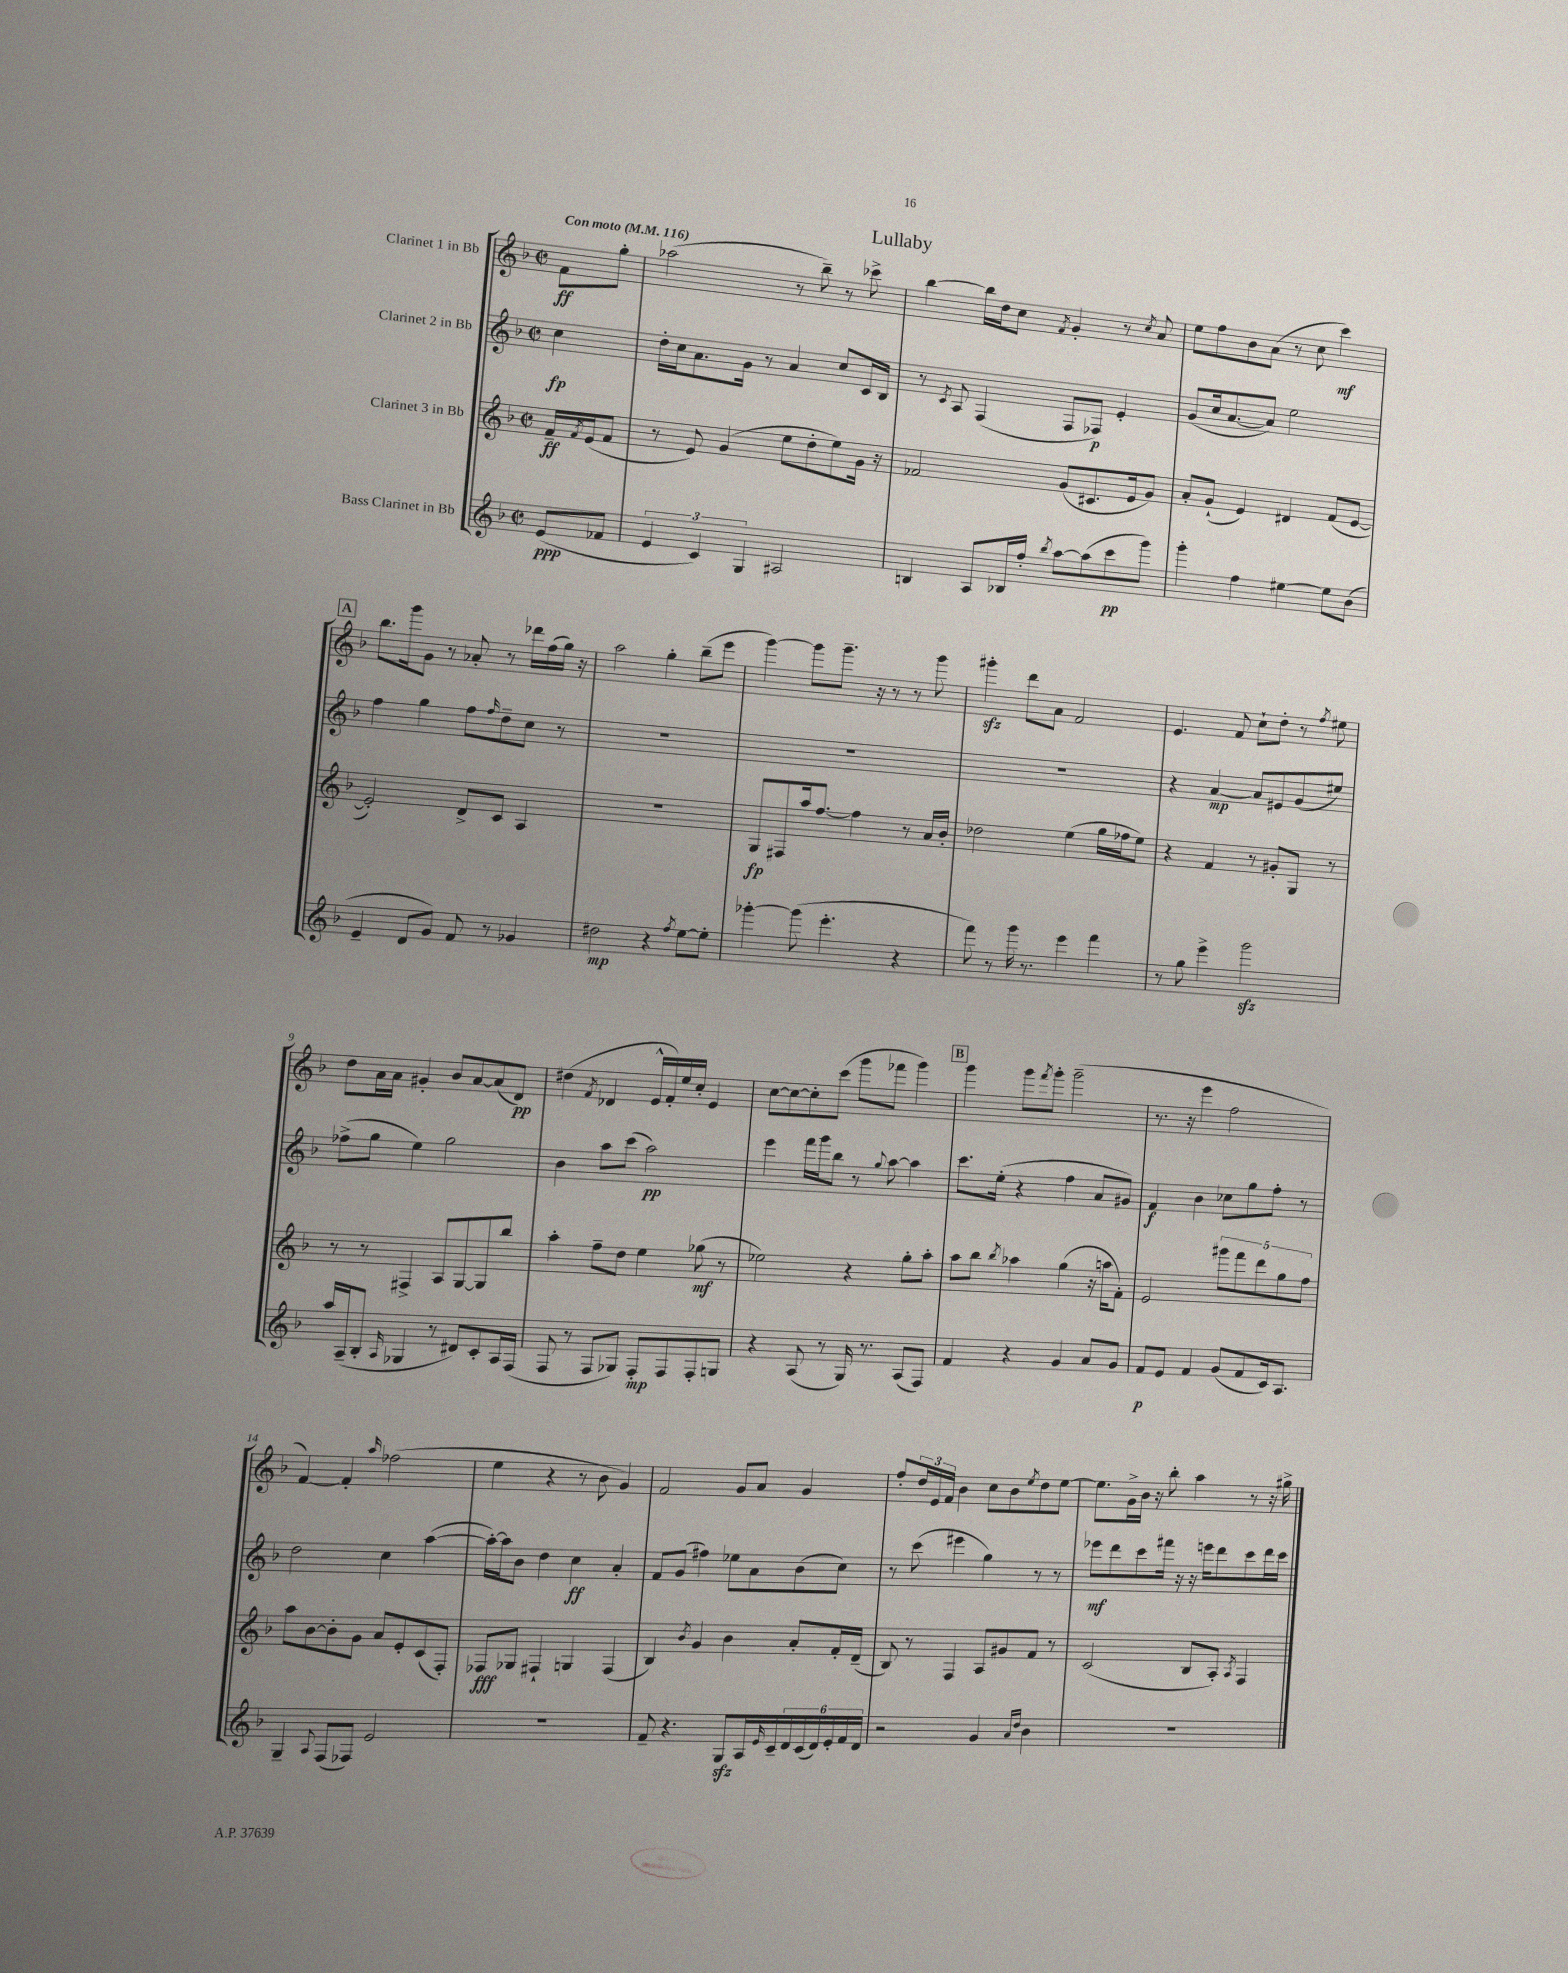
\header { title = "Lullaby" }
<<
\new StaffGroup <<
\new Staff = "s0" \with { instrumentName = "Clarinet 1 in Bb" } {
    \clef treble \key f \major \defaultTimeSignature \time 2/2 \partial 4 \tempo "Con moto" 4 = 116
    f'8\ff g''8-. |
    aes''2( r8 bes''8--) r8 ces'''8-> |
    bes''4~ bes''16 d''16 c''8 \acciaccatura { f'8 } g'4-. r8 \acciaccatura { c''8 } a'8 |
    e''8 f''8 bes'8 a'8( r8 c''8 c'''4\mf) |
    \mark \markup { \box "A" } bes''8. g'''16 g'8 r8 aes'8-. r8 des'''16 f''16( g''16) r16 |
    a''2 g''4-. bes''8--( e'''8 |
    g'''4~) g'''8 g'''8.-- r16 r8 r8 g'''8 |
    gis'''4-.\sfz d'''8 a'8 f'2 |
    e'4. f'8 c''8-! d''8-. r8 \acciaccatura { f''8 } eis''8 |
    d''8 a'16 a'16 gis'4-. bes'8 a'8~ a'8( d'8\pp) |
    dis''4( \acciaccatura { f'8 } des'4 e'16-^ f'16-.) e''16 c''16-. e'4 |
    c''8~ c''8~ c''8-. c'''8( g'''8 fes'''8 g'''4) |
    \mark \markup { \box "B" } g'''4 g'''8 \acciaccatura { f'''8 } g'''8-. g'''2--( |
    r8. r16 e'''4 f''2 |
    f'4~) f'4-. \grace { a''16 } fes''2( |
    e''4 r4 r8 bes'8 g'4) |
    f'2 g'8 a'8 g'4 |
    f''8-. \tuplet 3/2 { d''16 e'16 f'16 } bes'4 c''8 bes'8 \acciaccatura { e''8 } d''8 e''8~ |
    e''8. g'16-> bes'16 r16 bes''8-. a''4 r8 r16 gis''16-> \bar "|." |
}
\new Staff = "s1" \with { instrumentName = "Clarinet 2 in Bb" } {
    \clef treble \key f \major \defaultTimeSignature \time 2/2 \partial 4
    c''4\fp |
    d''16-. c''16 a'8. g'16 r8 a'4 c''8 c'16 bes16 |
    r8 \acciaccatura { c'8 } a8 f4( f8 fes8\p) e'4-. |
    g'8( c''16 a'8.~ a'8) e''2 |
    \mark \markup { \box "A" } f''4 g''4 f''8 \grace { f''16 } d''8-- c''8 r8 |
    R1 |
    R1 |
    R1 |
    r4 a'4~\mp a'8 eis'8 g'8( eis''8) |
    fes''8->( g''8 e''4) g''2 |
    bes'4 a''8 c'''8( a''2\pp) |
    e'''4 f'''16 g'''16 bes''8 r8 \appoggiatura { g''8 } a''8~ a''4 |
    \mark \markup { \box "B" } c'''8. e''16-.( r4 f''4 a'8 gis'8) |
    f'4\f bes'4 ces''8 g''8 f''8-. r8 |
    d''2 c''4 a''4~( |
    a''16~-.) a''16 bes'8 d''4 c''4\ff a'4-. |
    f'8 g'8( fis''4) ees''8 a'8 bes'8( c''8) |
    r8 c'''8( eis'''4 g''4) r8 r8 |
    ees'''8\mf d'''8 c'''8 fis'''16 r16 r16 e'''16 d'''8 c'''8 d'''16 c'''16 \bar "|." |
}
\new Staff = "s2" \with { instrumentName = "Clarinet 3 in Bb" } {
    \clef treble \key f \major \defaultTimeSignature \time 2/2 \partial 4
    f'16--\ff \acciaccatura { f'8 } e'16( f'8 |
    r8 e'8) g'4( e''8 d''8-. e''8) g'16 r16 |
    fes'2 g'8( cis'8. e'16 g'8) |
    a'8-. g'8-!( e'4) dis'4 f'8( e'8~ |
    \mark \markup { \box "A" } e'2-.) d'8-> c'8 a4 |
    R1 |
    g8\fp fis8 a''16 f''8.~ f''4 r8 a'16 bes'16-. |
    des''2 e''4( g''16 fes''16 e''8) |
    r4 f'4 r8 gis'8-. g8 r8 |
    r8 r8 fis4-> a8 g8~ g8 bes''8 |
    a''4-. f''8-- d''8 e''4 ges''8\mf( r8 |
    ees''2) r4 g''8-. a''8-. |
    \mark \markup { \box "B" } a''8 bes''8 \acciaccatura { bes''8 } aes''4 g''4( r16 a''16 f'8-.) |
    e'2 \tuplet 5/4 { gis'''8 f'''8 d'''8 g''8 f''8 } |
    a''8 bes'8~ bes'8-. g'8 a'8 e'8-. c'8( f8-.) |
    fes8\fff ges8 fis4-! g4 fis4( |
    bes4) \acciaccatura { bes'8 } g'4 bes'4 a'8-. f'16-. d'16--( |
    bes8) r8 f4 a8 gis'8 f'8 r8 |
    c'2( bes8 a8-.) \acciaccatura { a8 } f4 \bar "|." |
}
\new Staff = "s3" \with { instrumentName = "Bass Clarinet in Bb" } {
    \clef treble \key f \major \defaultTimeSignature \time 2/2 \partial 4
    e'8\ppp( fes'8 |
    \tuplet 3/2 { e'4 c'4) g4 } ais2 |
    b4 a8 bes16 f''16-. \acciaccatura { bes''8 } a''8~ a''8( c'''8\pp g'''8) |
    g'''4-. f''4 eis''4~ eis''8 bes'8( |
    \mark \markup { \box "A" } e'4-- d'8 g'8) f'8 r8 ges'4 |
    dis''2\mp r4 \acciaccatura { f''8 } e''8~ e''8-. |
    ges'''4~-. ges'''8( e'''4.-. r4 |
    f'''8) r8 g'''16 r8. e'''4 f'''4 |
    r8 g''8 e'''4-> g'''2\sfz |
    a''16 a16--( bes8-. \grace { a16 } ges4 r8 dis'8) c'8-. a16 f16( |
    f8 r8 f8 ges8) f8-.\mp f8 f8-. g8 |
    r4 a8( r8 g16) r8. a8( f8) |
    \mark \markup { \box "B" } f'4 r4 g'4 a'8 g'8 |
    f'8\p e'8 f'4 g'8( f'8 c'16) a8. |
    g4-- \appoggiatura { a8 } f8( fes8) e'2 |
    R1 |
    f'8-- r4. g8\sfz a16 \grace { e'16 } c'16-- \tuplet 6/4 { d'16 c'16( d'16) e'16-. f'16 d'16 } |
    r2 g'4 \grace { a'16 d''16 } bes'4 |
    R1 \bar "|." |
}
>>
>>
